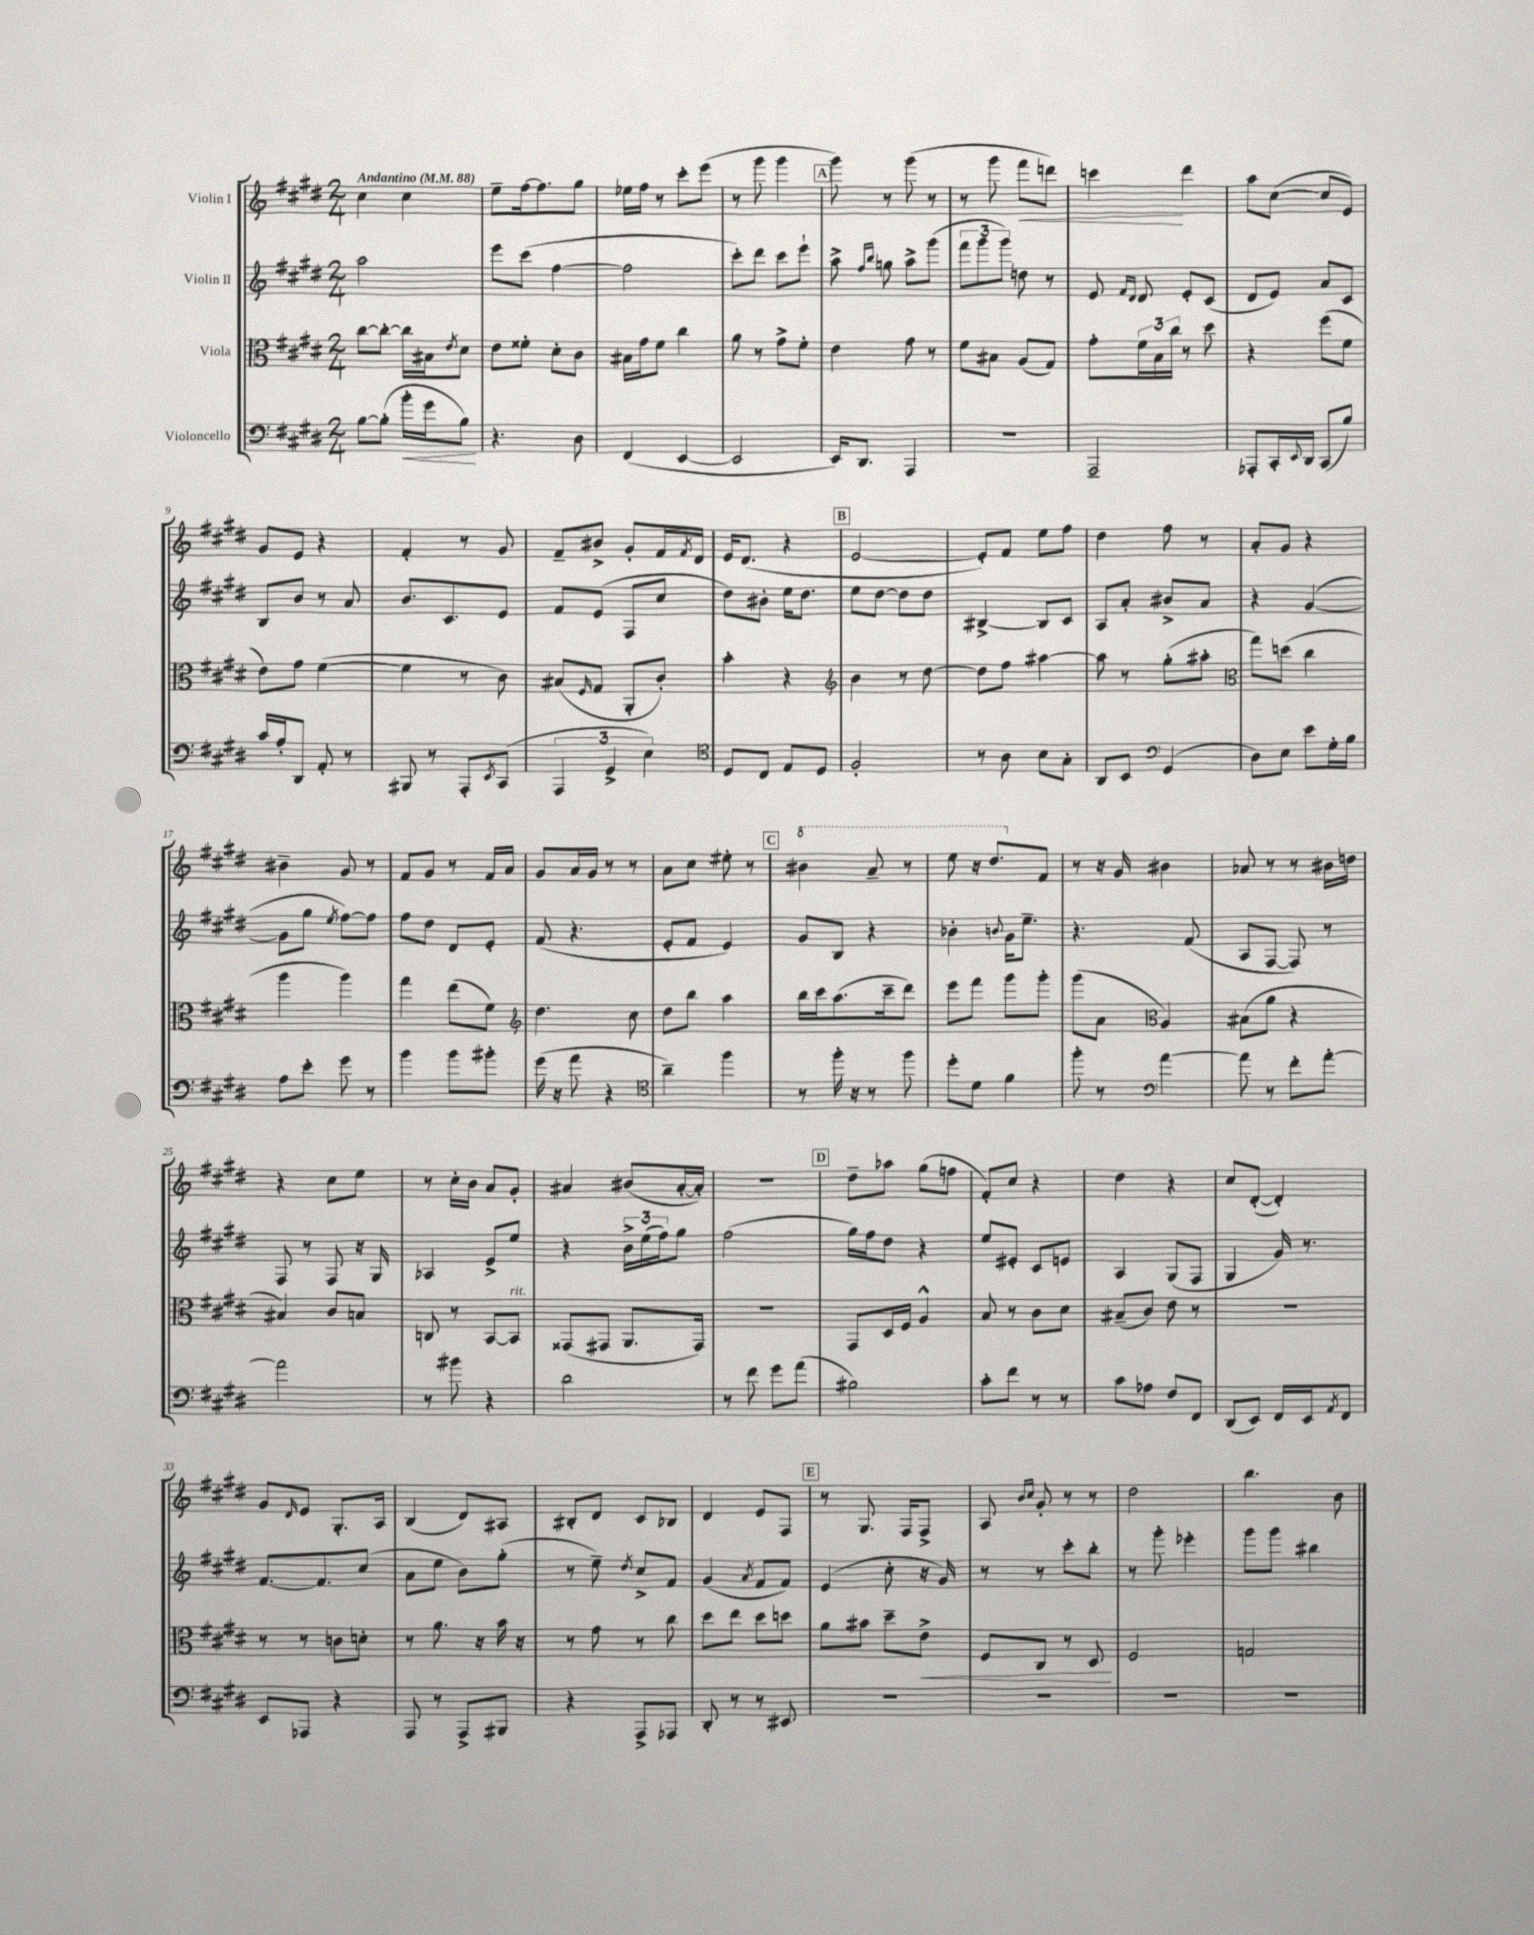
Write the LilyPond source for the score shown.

<<
\new StaffGroup <<
\new Staff = "s0" \with { instrumentName = "Violin I" } {
    \clef treble \key e \major \numericTimeSignature \time 2/4 \tempo "Andantino" 4 = 88
    cis''4 cis''4 |
    e''8-- fis''16~ fis''8. gis''8 |
    ees''16 fis''16 r8 cis'''8-. e'''8( |
    r8 gis'''8 gis'''4 |
    \mark \markup { \box "A" } gis'''8) r8 gis'''8( r8 |
    r8 gis'''8 fis'''8\< d'''8) |
    c'''4\! dis'''4 |
    a''8 cis''8~( cis''8 e'8) |
    gis'8 e'8 r4 |
    fis'4-. r8 gis'8 |
    fis'8-- bis'8-> gis'8-. fis'16 \acciaccatura { fis'8 } dis'16 |
    e'16 dis'8.( r4 |
    \mark \markup { \box "B" } e'2~ |
    e'8-.) fis'8 e''8 fis''8 |
    dis''4 fis''8 r8 |
    a'8-. gis'8 r4 |
    bis'4-- gis'8 r8 |
    fis'8 gis'8 r8 fis'16 a'16 |
    gis'8 a'16 gis'16 r8 r8 |
    a'8 cis''8 eis''8-. r8 |
    \mark \markup { \box "C" } \ottava #1 bis''4 a''8-- r8 |
    e'''8 r16 dis'''8. \ottava #0 fis'8 |
    r8 r16 gis'16 bis'4 |
    aes'8 r8 r8 bis'16 d''16 |
    r4 cis''8 e''8 |
    r8 cis''16-. b'16 a'8 gis'8-. |
    ais'4 bis'8( ais'16~-. ais'16-.) |
    R2 |
    \mark \markup { \box "D" } dis''8-- aes''8 gis''8( f''8 |
    fis'8-.) cis''8 r4 |
    dis''4 r4 |
    cis''8 dis'8~-.( dis'4-.) |
    gis'8 \grace { dis'16 } e'8 gis8.-. a16 |
    b4( dis'8) ais8 |
    bis8-. dis'8 cis'8 bes8 |
    dis'4 e'8 fis8 |
    \mark \markup { \box "E" } r8 gis8. fis16 fis8-> |
    a8 \grace { b'16 cis''16 } gis'8-. r8 r8 |
    dis''2 |
    b''4. b'8 \bar "|." |
}
\new Staff = "s1" \with { instrumentName = "Violin II" } {
    \clef treble \key e \major \numericTimeSignature \time 2/4
    a''2 |
    e'''8 cis'''8( fis''4~ |
    fis''2 |
    cis'''8-.) dis'''8 cis'''8 e'''8-! |
    \mark \markup { \box "A" } a''8-> \grace { fis''16 b''16 } g''8 a''8-> gis'''8( |
    \tuplet 3/2 { fis'''8 gis'''8 gis'''8) } d''8 r8 |
    e'8 \grace { fis'16 dis'16 } dis'8 e'8-. cis'8( |
    dis'8 e'8) a'8 cis'8 |
    b8 b'8 r8 a'8 |
    b'8. cis'8. e'8 |
    fis'8 e'8( fis8 cis''8 |
    dis''8) bis'8-. e''16 dis''8. |
    \mark \markup { \box "B" } e''8 dis''8~ dis''8 dis''8 |
    bis4~-> bis8 cis'8 |
    a8 a'8-. bis'8-> a'8 |
    r4 gis'4~( |
    gis'8 gis''8 \acciaccatura { e''8 } fis''8~) fis''8 |
    fis''8 dis''8 dis'8 e'8-. |
    fis'8( r4. |
    e'8-. fis'8 e'4) |
    \mark \markup { \box "C" } gis'8 b8 r4 |
    bes'4-. \appoggiatura { b'8 } gis'16 e''8.-- |
    r4. fis'8( |
    a8 fis8~ fis8) r8 |
    fis8 r8 fis8 r16 gis16 |
    aes4 e'8-> e''8 |
    r4 \tuplet 3/2 { b'16-> e''16( fis''16) } gis''8 |
    fis''2( |
    \mark \markup { \box "D" } gis''16) fis''16 dis''8 r4 |
    e''8 eis'8-. cis'8 e'8 |
    a4 gis8( fis8 |
    gis4 gis'16) r8. |
    fis'8.~ fis'8. cis''8( |
    a'8 e''8 b'8) gis''8-.( |
    r8 e''8--) \acciaccatura { dis''8 } cis''8-> fis'8 |
    gis'4( \acciaccatura { a'8 } fis'8 fis'8) |
    \mark \markup { \box "E" } e'4( cis''8-. r16 gis'16) |
    r8 r8 cis'''8-. b''8-. |
    r8 gis'''8-. ees'''4-. |
    gis'''8 gis'''8 bis''4 \bar "|." |
}
\new Staff = "s2" \with { instrumentName = "Viola" } {
    \clef alto \key e \major \numericTimeSignature \time 2/4
    cis''8~ cis''8~-. cis''16 bis16 \acciaccatura { e'8 } dis'8 |
    e'8 fisis'8-. dis'8-. cis'8 |
    bis16 gis'16 fis'8 cis''4 |
    a'8 r8 gis'8-> fis'8-. |
    \mark \markup { \box "A" } e'4 gis'8 r8 |
    fis'8 bis8 a8( gis8) |
    gis'8-. \tuplet 3/2 { fis'16 b16 cis''16 } r8 dis''8 |
    r4 fis''8( fis'8 |
    e'8) gis'8 fis'4~( |
    fis'4 r8 cis'8) |
    bis8( \grace { fis16 } gis8 a,8-. cis'8-.) |
    b'4-. r4 |
    \mark \markup { \box "B" } \clef treble b'4 r8 dis''8~ |
    dis''8 fis''8 ais''4~ |
    ais''8 r8 gis''8-.( ais''8-. |
    \clef alto gis''8) d''8( cis''4 |
    a''4 a''4) |
    gis''4 e''8( fis'8) |
    \clef treble dis''4. cis''8 |
    dis''8 b''8 a''4 |
    \mark \markup { \box "C" } b''16 cis'''16 a''8.( cis'''16-- dis'''8) |
    e'''8 fis'''8 gis'''8 gis'''8-. |
    gis'''8( a'8 \clef alto a4) |
    bis8( a'8 r4 |
    bis4) cis'8 b8 |
    c8 r8 b,8~ b,8^\markup { \italic "rit." } |
    gisis,8( gis,8 a,8. gis,16) |
    R2 |
    \mark \markup { \box "D" } gis,8 dis16 fis16 a4-^ |
    b8 r8 cis'8 dis'8 |
    bis8--( cis'8) e'8 r8 |
    R2 |
    r8 r8 c'8 d'8-. |
    r8 a'8. r16 b'16 r16 |
    r8 gis'8 r8 cis''8 |
    dis''8 e''8 dis''8 d''8 |
    \mark \markup { \box "E" } a'8 bis'8 dis''8-- e'8->\< |
    fis8 cis8 r8 dis8\! |
    fis2 |
    g2 \bar "|." |
}
\new Staff = "s3" \with { instrumentName = "Violoncello" } {
    \clef bass \key e \major \numericTimeSignature \time 2/4
    b8~ b8-.( b'16-.\< gis'16 b8\!) |
    r4. dis8 |
    fis,4( e,4~ |
    e,2 |
    \mark \markup { \box "A" } e,16) dis,8. a,,4 |
    R2 |
    a,,2-- |
    aes,,8-. cis,16-. \appoggiatura { e,8 } dis,16 cis,8( b8) |
    cis'16 a16-. dis,8 a,8-. r8 |
    bis,,8 r8 a,,8-. \acciaccatura { e,8 } cis,8( |
    \tuplet 3/2 { a,,4 gis,4-> e4) } |
    \clef tenor dis8 cis8 e8 dis8 |
    \mark \markup { \box "B" } fis2-. |
    r8 a8 b8 gis8-. |
    a,8 b,8 \clef bass gis,4( |
    dis8) e8 e'8 gis16-. b16 |
    a8 e'8-. gis'8 r8 |
    b'4 b'8 bis'8-. |
    gis'16( r16 a'8 r4 |
    \clef tenor a'4--) fis''4 |
    \mark \markup { \box "C" } r8 fis''16-. r16 r8 fis''8 |
    dis''8-. dis'8 fis'4 |
    fis''8-. r8 \clef bass a'4~ |
    a'8 r8 fis'8-. a'8~-. |
    a'2 |
    r8 bis'8 r4 |
    dis'2 |
    r8 fis'8 gis'8 a'8( |
    \mark \markup { \box "D" } bis2) |
    cis'8-. fis'8 r8 r8 |
    cis'8 aes8 fis8 fis,8 |
    dis,8( e,8) fis,16 e,16 \acciaccatura { a,8 } fis,8 |
    e,8 aes,,8 r4 |
    a,,8 r8 a,,8-> bis,,8 |
    r4 a,,8-> aes,,8 |
    dis,8-. r8 r8 eis,8 |
    \mark \markup { \box "E" } R2 |
    R2 |
    R2 |
    R2 \bar "|." |
}
>>
>>
